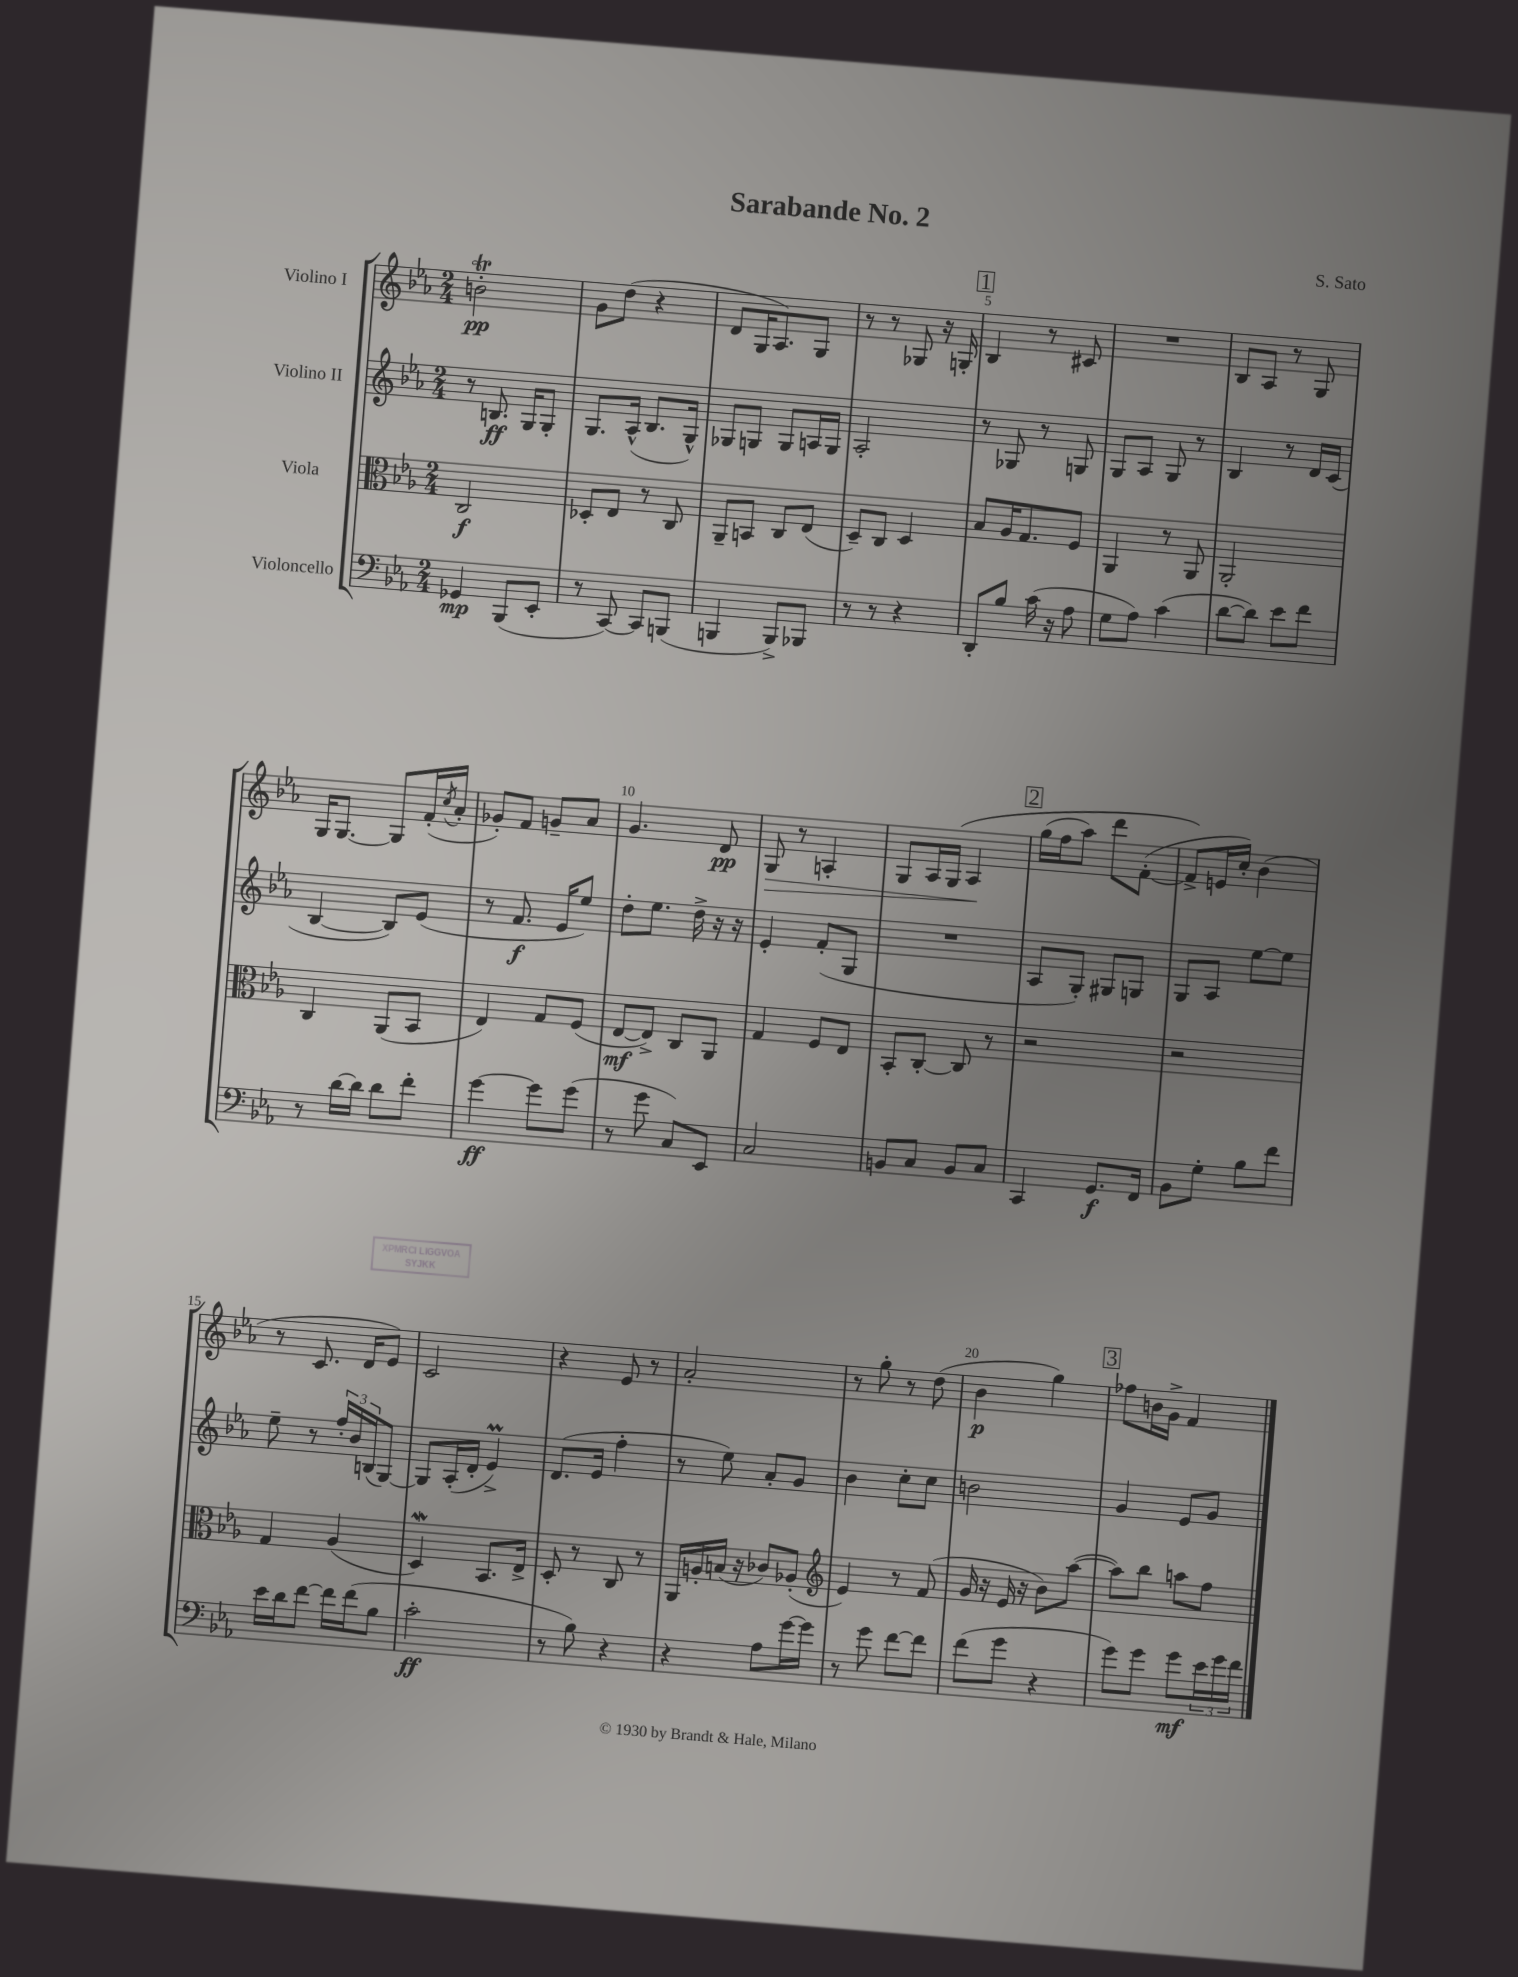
\header { title = "Sarabande No. 2" composer = "S. Sato" }
<<
\new StaffGroup <<
\new Staff = "s0" \with { instrumentName = "Violino I" } {
    \clef treble \key ees \major \numericTimeSignature \time 2/4
    b'2-.\trill\pp |
    g'8 d''8( r4 |
    d'8 g16 aes8.) g8 |
    r8 r8 ges8 r16 g16-. |
    \mark \markup { \box "1" } bes4 r8 cis'8 |
    R2 |
    bes8 aes8 r8 g8 |
    g16 g8.~ g8 f'16-.( \acciaccatura { c''8 } aes'16-. |
    ges'8-.) f'8 g'8-- aes'8 |
    g'4. d'8\pp |
    g8\> r8 a4-. |
    g8 aes16 g16\( aes4\! |
    \mark \markup { \box "2" } g''16( f''16 aes''8) d'''8 f'8~-.( |
    f'8->\) e'16 c''16-.) bes'4( |
    r8 c'8. d'16 ees'8) |
    c'2 |
    r4 ees'8 r8 |
    aes'2-. |
    r8 g''8-. r8 d''8( |
    bes'4\p g''4) |
    \mark \markup { \box "3" } fes''8 b'16 g'16-> f'4 \bar "|." |
}
\new Staff = "s1" \with { instrumentName = "Violino II" } {
    \clef treble \key ees \major \numericTimeSignature \time 2/4
    r8 b8.\ff g16 g8-. |
    g8. aes16-^( bes8. g16-^) |
    ges8 g8 g8 a16 g16 |
    aes2-. |
    \mark \markup { \box "1" } r8 ges8 r8 g8 |
    g8 aes8 g8 r8 |
    bes4 r8 d'16 c'16( |
    bes4~ bes8) ees'8( |
    r8 f'8.\f ees'16 ees''8) |
    d''8-. ees''8. d''16-> r16 r16 |
    ees'4-. f'8-.( g8 |
    R2 |
    \mark \markup { \box "2" } aes8 g8-.) gis8 g8 |
    g8 aes8 ees''8~ ees''8 |
    ees''8-- r8 \tuplet 3/2 { f''16-. bes'16 b16( } g8~) |
    g8 aes16-.( d'16-. ees'4->\prall) |
    d'8.( ees'16 f''4-. |
    r8 ees''8) aes'8-. g'8 |
    bes'4 c''8-. c''8 |
    b'2 |
    \mark \markup { \box "3" } g'4 ees'8 g'8 \bar "|." |
}
\new Staff = "s2" \with { instrumentName = "Viola" } {
    \clef alto \key ees \major \numericTimeSignature \time 2/4
    c2\f |
    des8-. ees8 r8 c8 |
    aes,8-- b,8 c8 ees8( |
    d8--) c8 d4 |
    \mark \markup { \box "1" } bes8 aes16 g8. f8 |
    aes,4 r8 aes,8 |
    aes,2-. |
    c4 aes,8( bes,8 |
    ees4) g8 f8( |
    ees8~\mf ees8->) c8 aes,8 |
    g4 f8 ees8 |
    bes,8-. c8~-. c8 r8 |
    \mark \markup { \box "2" } r2 |
    r2 |
    g4 aes4( |
    d4\mordent) bes,8. ees16-> |
    d8-. r8 c8 r8 |
    aes,16 a16-. b16( r16 ces'8) aes8-.( |
    \clef treble ees'4) r8 f'8( |
    g'16 r16 ees'16 r16 bes'8) aes''8~( |
    \mark \markup { \box "3" } aes''8) bes''8 a''8 f''8 \bar "|." |
}
\new Staff = "s3" \with { instrumentName = "Violoncello" } {
    \clef bass \key ees \major \numericTimeSignature \time 2/4
    ges,4\mp bes,,8( ees,8-. |
    r8 c,8~) c,8 b,,8( |
    b,,4 b,,8->) bes,,8 |
    r8 r8 r4 |
    \mark \markup { \box "1" } d,8-. bes8 c'16( r16 aes8 |
    g8 aes8) c'4( |
    d'8~ d'8) ees'8 f'8 |
    r8 d'16~ d'16 d'8 f'8-. |
    g'4~\ff g'8 g'8( |
    r8 g'8 c8) ees,8 |
    c2 |
    b,8 c8 b,8 c8 |
    \mark \markup { \box "2" } c,4 g,8.\f f,16 |
    bes,8 g8-. bes8 f'8 |
    ees'16 d'16 f'8~ f'16 f'16( bes8 |
    c'2-.\ff |
    r8 bes8) r4 |
    r4 aes8 g'16~ g'16 |
    r8 g'8 f'8~ f'8 |
    f'8( g'8 r4 |
    \mark \markup { \box "3" } g'8) g'8 g'8\mf \tuplet 3/2 { ees'16 g'16 f'16 } \bar "|." |
}
>>
>>
\layout { \context { \Score \override BarNumber.break-visibility = ##(#f #t #t) barNumberVisibility = #(every-nth-bar-number-visible 5) } }
